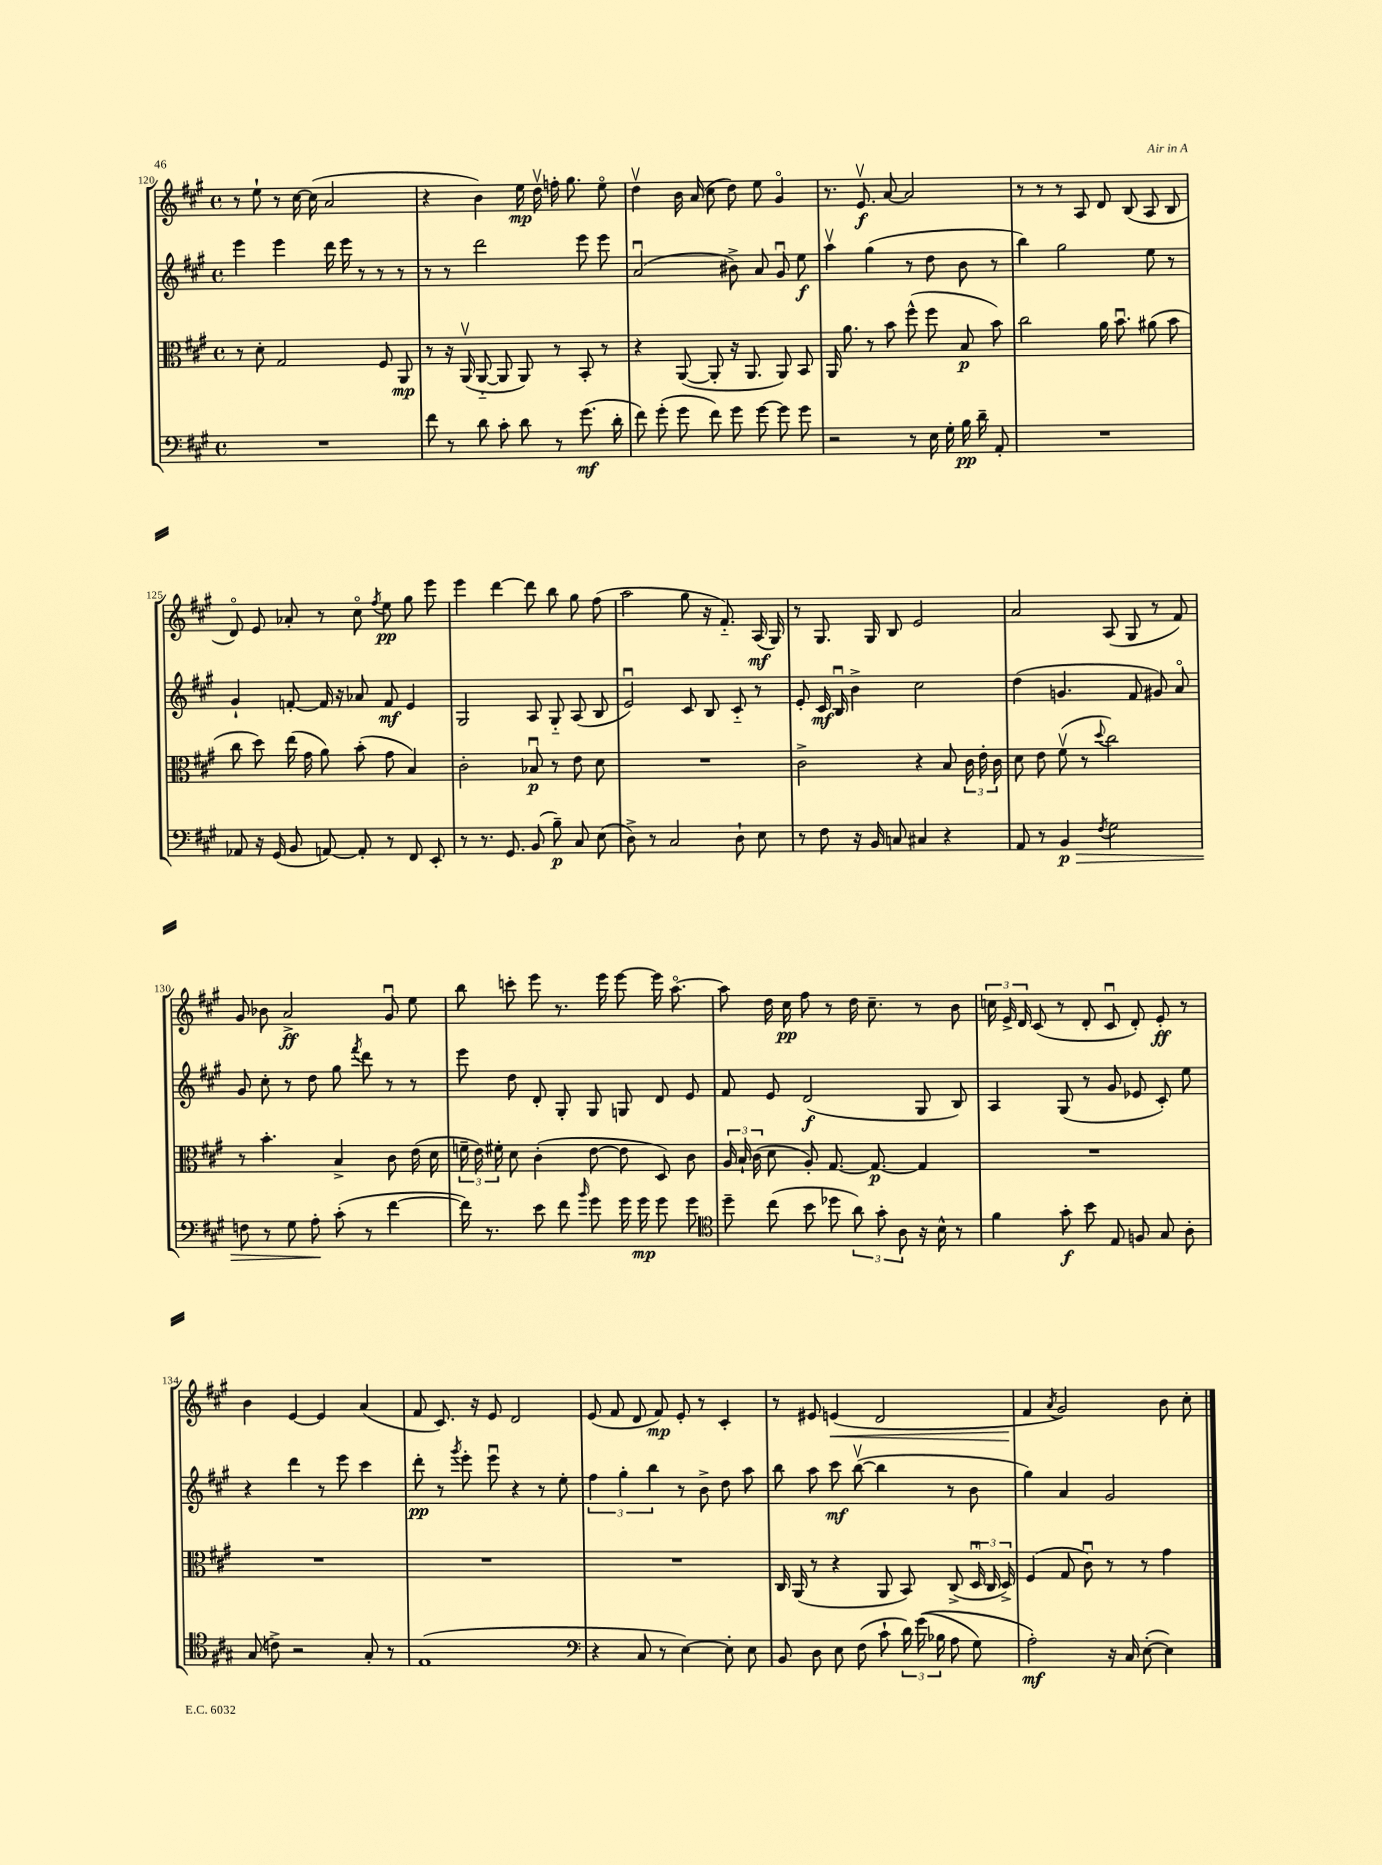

**kern	**dynam	**kern	**dynam	**kern	**dynam	**kern	**dynam
*part4	*part4	*part3	*part3	*part2	*part2	*part1	*part1
*staff4	*staff4	*staff3	*staff3	*staff2	*staff2	*staff1	*staff1
*clefF4	*	*clefC3	*	*clefG2	*	*clefG2	*
*k[f#c#g#]	*	*k[f#c#g#]	*	*k[f#c#g#]	*	*k[f#c#g#]	*
*M4/4	*	*M4/4	*	*M4/4	*	*M4/4	*
*met(c)	*	*met(c)	*	*met(c)	*	*met(c)	*
=120	=120	=120	=120	=120	=120	=120	=120
1r	.	8r	.	4eee\	.	8r	.
.	.	8d'\	.	.	.	8ee`\	.
.	.	2G#/	.	4eee\	.	8r	.
.	.	.	.	.	.	[16cc#\	.
.	.	.	.	.	.	(16cc#\]	.
.	.	.	.	16ddd\	.	2a/	.
.	.	.	.	16eee\	.	.	.
.	.	.	.	8r	.	.	.
.	.	8F#/	.	8r	.	.	.
.	.	8AA/	mp	8r	.	.	.
=121	=121	=121	=121	=121	=121	=121	=121
8f#\	.	8r	.	8r	.	4r	.
8r	.	16r	.	8r	.	.	.
.	.	(16AAv/	.	.	.	.	.
8d\	.	[8AA/	.	2ddd\	.	4b\)	.
8c#'\	.	8AA/]	.	.	.	.	.
8d\	.	8AA/)	.	.	.	16ee\	mp
.	.	.	.	.	.	16ddv\	.
8r	.	8r	.	.	.	16ffn'\	.
.	.	.	.	.	.	8.gg#\	.
(8.g#\	mf	8BB'/	.	8eee\	.	.	.
.	.	8r	.	8eee\	.	8ee\	.
16d'\	.	.	.	.	.	.	.
=122	=122	=122	=122	=122	=122	=122	=122
8f#\)	.	4r	.	(2au/	.	4ddv\	.
(8g#'\	.	.	.	.	.	.	.
8g#\	.	([8AA/	.	.	.	16b\	.
.	.	.	.	.	.	(16a/	.
8f#\)	.	8AA'/]	.	.	.	8cc#\	.
8g#\	.	16r	.	8b#X^\)	.	8dd\)	.
.	.	8.AA/	.	.	.	.	.
[8g#\	.	.	.	8a/	.	8ee\	.
8g#\]	.	8AA/)	.	8g#u/	.	4g#/	.
8g#\	.	8BB/	.	8ee\	f	.	.
=123	=123	=123	=123	=123	=123	=123	=123
2r	.	16AA/	.	4aav\	.	8.r	.
.	.	8.a\	.	.	.	.	.
.	.	.	.	.	.	8.ev/	f
.	.	8r	.	(4gg#\	.	.	.
.	.	8b\	.	.	.	[8a/	.
8r	.	(8ff#^^\	.	8r	.	2a/]	.
16E\	.	8ff#\	.	8dd\	.	.	.
16G#'\	.	.	.	.	.	.	.
16B\	pp	8B/	p	8b\	.	.	.
16d~\	.	.	.	.	.	.	.
8AA'/	.	8b\)	.	8r	.	.	.
=124	=124	=124	=124	=124	=124	=124	=124
1r	.	2cc#\	.	4bb\)	.	8r	.
.	.	.	.	.	.	8r	.
.	.	.	.	2gg#\	.	8r	.
.	.	.	.	.	.	8A/	.
.	.	16a\	.	.	.	8d/	.
.	.	8.bu\	.	.	.	.	.
.	.	.	.	.	.	(8B/	.
.	.	(8a#X\	.	8ee\	.	8A/	.
.	.	8b\	.	8r	.	8B/	.
!!LO:LB:g=z
=125	=125	=125	=125	=125	=125	=125	=125
8AA-X/	.	8cc#\	.	4g#`/	.	8d/)	.
16r	.	8dd\)	.	.	.	8e/	.
(16GG#/	.	.	.	.	.	.	.
8BB/	.	(16ee\	.	[8fn'/	.	8a-X'/	.
.	.	16g#\	.	.	.	.	.
[8AAn/)	.	8a\)	.	16f/]	.	8r	.
.	.	.	.	16r	.	.	.
8AA'/]	.	(8b'\	.	8a-X/	.	8cc#\	.
.	.	.	.	.	.	8qff#/	.
8r	.	8g#\	.	8f/	mf	8ee\	pp
8FF#/	.	4B/)	.	4e/	.	8gg#\	.
8EE'/	.	.	.	.	.	8eee\	.
=126	=126	=126	=126	=126	=126	=126	=126
8r	.	2c#'\	.	2G#/	.	4eee\	.
8.r	.	.	.	.	.	.	.
.	.	.	.	.	.	[4ddd\	.
8.GG#/	.	.	.	.	.	.	.
(8BB/	.	8B-Xu/	p	8A/	.	8ddd\]	.
8B~\)	p	8r	.	8G#/	.	8bb\	.
8C#/	.	8e\	.	(8A/	.	8gg#\	.
(8E\	.	8d\	.	8B/	.	(8ff#\	.
=127	=127	=127	=127	=127	=127	=127	=127
8D^\)	.	1r	.	2eu/)	.	2aa\	.
8r	.	.	.	.	.	.	.
2C#/	.	.	.	.	.	.	.
.	.	.	.	8c#/	.	8gg#\	.
.	.	.	.	8B/	.	16r	.
.	.	.	.	.	.	8.f#/)	.
8D`\	.	.	.	8c#/	.	.	.
8E\	.	.	.	8r	.	(16A/	mf
.	.	.	.	.	.	16G#/)	.
=128	=128	=128	=128	=128	=128	=128	=128
8r	.	2c#^\	.	8e'/	.	8r	.
8F#\	.	.	.	16c#/	mf	8.G#/	.
.	.	.	.	16Bu/	.	.	.
16r	.	.	.	4b^\	.	.	.
16BB/	.	.	.	.	.	16G#/	.
8Cn/	.	.	.	.	.	8B/	.
4C#X/	.	4r	.	2cc#\	.	2e/	.
4r	.	8B/	.	.	.	.	.
.	.	24c#\	.	.	.	.	.
.	.	24e'\	.	.	.	.	.
.	.	24c#\	.	.	.	.	.
=129	=129	=129	=129	=129	=129	=129	=129
8AA/	.	8d\	.	(4dd\	.	2a/	.
8r	.	8e\	.	.	.	.	.
!	!LO:HP:b	!	!	!	!	!	!
4BB/	> p	(8f#v\	.	4.gn/	.	.	.
.	.	8r	.	.	.	.	.
8qF#/	.	8qqdd/	.	.	.	.	.
2G#\	.	2cc#\)	.	.	.	(8A/	.
.	.	.	.	8f#/	.	8G#/	.
.	.	.	.	8g#X/)	.	8r	.
.	.	.	.	8a/	.	8f#/)	.
!!LO:LB:g=z
=130	=130	=130	=130	=130	=130	=130	=130
8Fn\	.	8r	.	8g#/	.	8g#/	.
8r	.	4.b'\	.	8cc#'\	.	8b-X\	.
8G#\	.	.	.	8r	.	2a^/	ff
8A'\	.	.	.	8dd\	.	.	.
(8c#'\	]	4B^/	.	8gg#\	.	.	.
.	.	.	.	8qfff#/	.	.	.
8r	.	.	.	8ddd\	.	.	.
[4f#\	.	8c#\	.	8r	.	8g#u/	.
.	.	(16e\	.	8r	.	8ee\	.
.	.	16d\	.	.	.	.	.
=131	=131	=131	=131	=131	=131	=131	=131
16f#\])	.	24fn~\	.	8eee\	.	8bb\	.
.	.	24e\)	.	.	.	.	.
8.r	.	.	.	.	.	.	.
.	.	24f#X'\	.	.	.	.	.
.	.	8d\	.	8dd\	.	8cccn'\	.
8e\	.	(4c#'\	.	8d'/	.	8eee\	.
8f#\	.	.	.	8G#'/	.	8.r	.
16qqb/	.	.	.	.	.	.	.
8g#\	.	[8e\	.	8G#/	.	.	.
.	.	.	.	.	.	16eee\	.
16g#\	.	8e\]	.	8Gn/	.	[8eee\	.
16g#\	mp	.	.	.	.	.	.
8g#\	.	8D/)	.	8d/	.	16eee\]	.
.	.	.	.	.	.	[8.aa\	.
8g#\	.	8c#\	.	8e/	.	.	.
=132	=132	=132	=132	=132	=132	=132	=132
*clefC4	*	*	*	*	*	*	*
8dd~\	.	24A/	.	8f#/	.	8aa\]	.
.	.	24B`/	.	.	.	.	.
.	.	(24c#\	.	.	.	.	.
(8cc#\	.	8d\	.	8e/	.	16dd\	.
.	.	.	.	.	.	16cc#\	pp
8b\	.	8A'/)	.	(2d/	f	8ff#\	.
8dd-X\	.	[8.G#/	.	.	.	8r	.
12a\)	.	.	.	.	.	16dd\	.
.	.	8.G#/_	p	.	.	8.cc#~\	.
12g#'\	.	.	.	.	.	.	.
12A\	.	.	.	.	.	.	.
16r	.	4G#/]	.	8G#/	.	8r	.
16B^^\	.	.	.	.	.	.	.
8r	.	.	.	8B/)	.	8b\	.
=133	=133	=133	=133	=133	=133	=133	=133
4f#\	.	1r	.	4A/	.	24ccn\	.
.	.	.	.	.	.	24e^/	.
.	.	.	.	.	.	24d/	.
.	.	.	.	.	.	(8c#/	.
8g#'\	f	.	.	(8G#/	.	8r	.
8b\	.	.	.	8r	.	8d'/	.
8E/	.	.	.	8g#/	.	8c#u/	.
8Fn/	.	.	.	8e-X/	.	8d'/)	.
8G#/	.	.	.	8c#'/)	.	8e'/	ff
8A'\	.	.	.	8ee\	.	8r	.
!!LO:LB:g=z
=134	=134	=134	=134	=134	=134	=134	=134
(8G#/	.	1r	.	4r	.	4b\	.
8cn^\)	.	.	.	.	.	.	.
2r	.	.	.	4ddd\	.	[4e/	.
.	.	.	.	8r	.	4e/]	.
.	.	.	.	8eee\	.	.	.
8G#'/	.	.	.	4ccc#\	.	(4a/	.
8r	.	.	.	.	.	.	.
=135	=135	=135	=135	=135	=135	=135	=135
(1E	.	1r	.	8ddd'\	pp	8f#/	.
.	.	.	.	8r	.	8.c#/)	.
.	.	.	.	8qggg#/	.	.	.
.	.	.	.	8eee'\	.	.	.
.	.	.	.	.	.	16r	.
.	.	.	.	8eeeu\	.	8e/	.
.	.	.	.	4r	.	2d/	.
.	.	.	.	8r	.	.	.
.	.	.	.	8ee'\	.	.	.
=136	=136	=136	=136	=136	=136	=136	=136
*clefF4	*	*	*	*	*	*	*
4r	.	1r	.	6ff#\	.	(8e/	.
.	.	.	.	.	.	8f#/	.
.	.	.	.	6gg#'\	.	.	.
8C#/	.	.	.	.	.	8d/	.
.	.	.	.	6bb\	.	.	.
8r	.	.	.	.	.	8f#/)	mp
[4E\)	.	.	.	8r	.	8e'/	.
.	.	.	.	8b^\	.	8r	.
8E'\]	.	.	.	8dd\	.	4c#'/	.
8E\	.	.	.	8aa\	.	.	.
=137	=137	=137	=137	=137	=137	=137	=137
8BB/	.	16C#/	.	8bb\	.	8r	.
.	.	(16AA/	.	.	.	.	.
8D\	.	8r	.	8aa\	.	8e#X/	.
!	!	!	!	!	!	!	!LO:HP:b
8E\	.	4r	.	8ccc#\	mf	(4en/	<
(8F#\	.	.	.	([8bbv\	.	.	.
8c#`\	.	8AA/	.	4bb\]	.	2d/	.
24d\)	.	8BB/)	.	.	.	.	.
((24g#\	.	.	.	.	.	.	.
24B-X\	.	.	.	.	.	.	.
8A\	.	(8C#^/	.	8r	.	.	.
8G#\)	.	24Du/	.	8b\	.	.	.
.	.	24C#/	.	.	.	.	.
.	.	24D^/)	.	.	.	.	.
=138	=138	=138	=138	=138	=138	=138	=138
2A'\)	mf	(4F#/	.	4gg#\)	.	4f#/	.
.	.	.	.	.	.	8qa/	.
.	.	8G#/	.	4a/	.	2g#/)	[
.	.	8c#u\)	.	.	.	.	.
16r	.	8r	.	2g#/	.	.	.
16C#/	.	.	.	.	.	.	.
([8E'\	.	8r	.	.	.	.	.
4E\])	.	4g#\	.	.	.	8b\	.
.	.	.	.	.	.	8cc#'\	.
==	==	==	==	==	==	==	==
*-	*-	*-	*-	*-	*-	*-	*-
